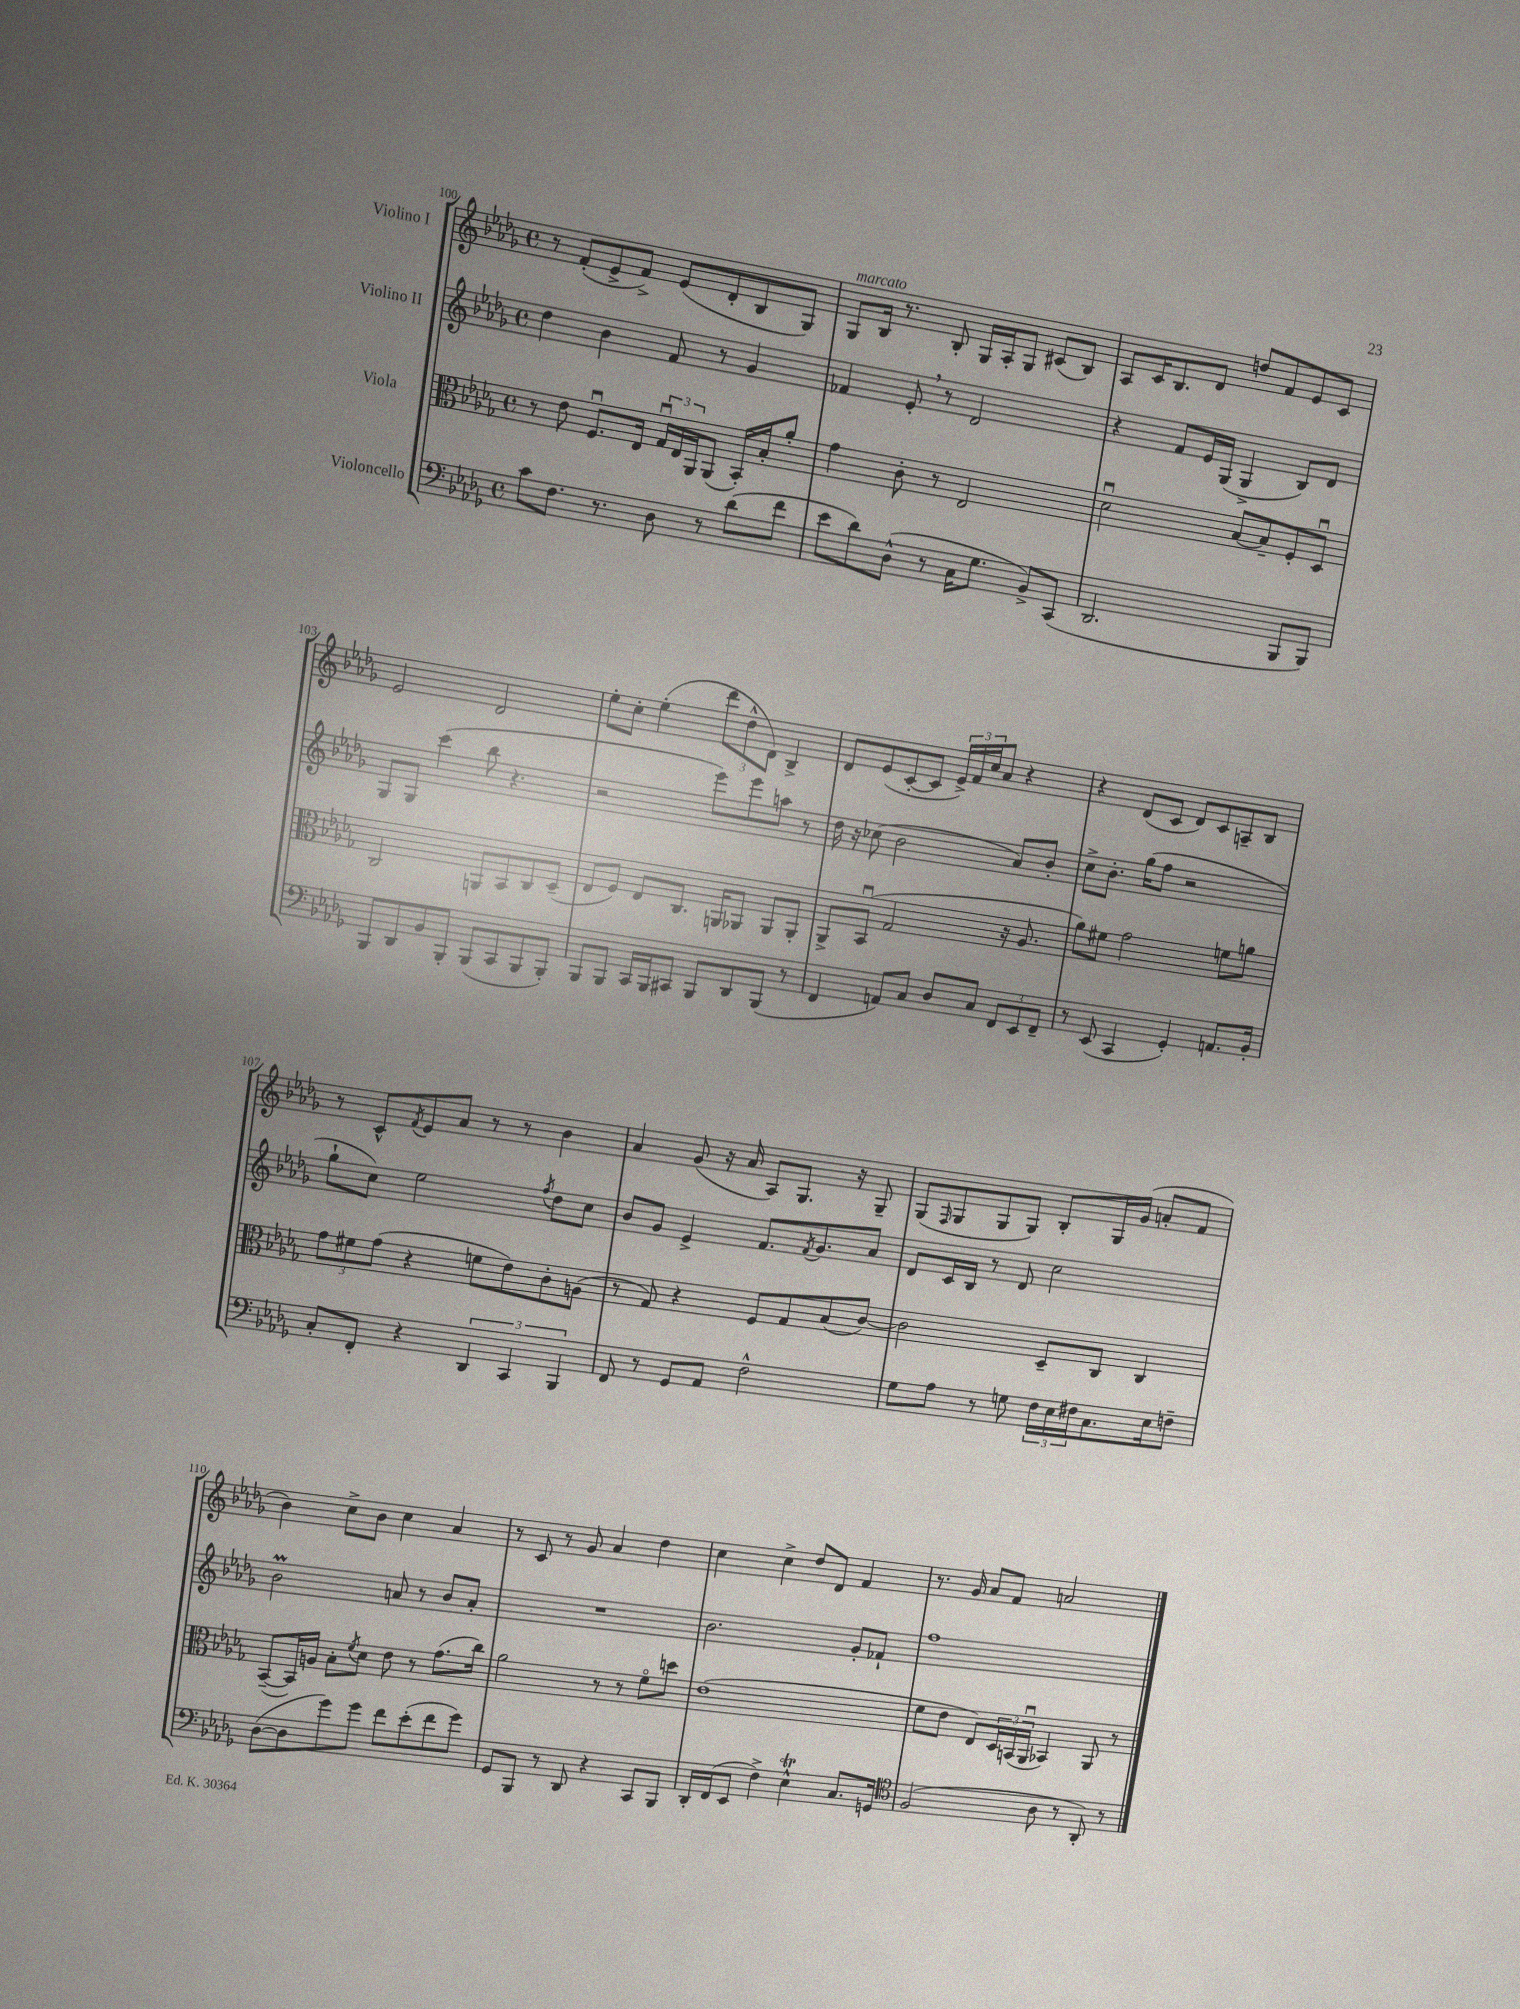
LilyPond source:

<<
\new StaffGroup <<
\new Staff = "s0" \with { instrumentName = "Violino I" } {
    \clef treble \key des \major \defaultTimeSignature \time 4/4
    r8 f'8-.( ees'8-> f'8->) ees'8( des'8-. bes8 ges8) |
    ges8^\markup { \italic "marcato" } bes16 r8. bes8-. ges16 aes16-. ges8 cis'8( bes8) |
    aes8 c'16 bes8. des'8 d''8 f'8 ees'8 c'8 |
    ees'2 des'2 |
    ees''8-. c''8-. ees''4-.( \tuplet 3/2 { des'''8 des''8-^ des'8) } bes4-> |
    des'8 ees'8( c'8~-. c'8 \tuplet 3/2 { ees'16->) f'16 c''16 } aes'8 r4 |
    r4 des'8( c'8 des'8) c'8 a8-- bes8 |
    r8 c'8-^ \acciaccatura { f'8 } ees'8 aes'8 r8 r8 bes'4 |
    aes'4 ges'8( r16 aes'16 aes8) ges8. r16 ges8-- |
    ges8( \grace { f16 } ges8 ges8 ges8) bes8-. ges16 ges'16( a'8-. f'8 |
    bes'4) c''8-> bes'8 c''4 aes'4 |
    r8 c'8 r8 ges'8 aes'4 des''4 |
    c''4 c''4-> des''8 des'8 f'4 |
    r8. ges'16 aes'8 f'8 a'2 \bar "|." |
}
\new Staff = "s1" \with { instrumentName = "Violino II" } {
    \clef treble \key des \major \defaultTimeSignature \time 4/4
    des''4 bes'4 f'8 r8 ges'4 |
    fes'4 ees'8-. \breathe r8 des'2 |
    r4 f'8 ees'16 ges16( ges4-> bes8) des'8 |
    ges8 ges8 c'''4( bes''8 r4. |
    r2 ees'''8) ees'''8 a''8 r8 |
    des''16 r16 ces''8( bes'2 aes'8) bes'8-. |
    c''8-> bes'8.-. ges''16( f''8 r2 |
    ges''8-! c''8) ees''2 \acciaccatura { f''8 } des''8 c''8 |
    bes'8 ges'8 ees'4-> f'8. \acciaccatura { f'8 } ges'8. aes'8 |
    des'8 c'16 bes16 r8 des'8 c''2 |
    bes'2\prall a'8 r8 bes'8 a'8-. |
    R1 |
    bes'2. ges'8-. fes'8-! |
    f''1 \bar "|." |
}
\new Staff = "s2" \with { instrumentName = "Viola" } {
    \clef alto \key des \major \defaultTimeSignature \time 4/4
    r8 ees'8 f8.\downbow ees16 \tuplet 3/2 { ges16\downbow ees16 aes,16 } aes,8( bes,16-.) bes16-. aes'8-. |
    ges'4 c'8-. r8 ees2 |
    des'2\downbow bes8~ bes8-- f8-. des8\downbow |
    c2 a,8 bes,8 c8 des8--( |
    ees8 f8) ees8 c8. a,16 aes,8 aes,8 aes,8-. |
    aes,8-> bes,8\downbow( ges2 r16 aes8. |
    aes'8) fis'8 ges'2 f'8 a'8 |
    \tuplet 3/2 { ges'8 fis'8 ges'8( } r4 f'8 ees'8) c'8-. a8( |
    r8 ges8) r4 f8 ges8 bes8( c'8~) |
    c'2 des8-- c8 c4 |
    bes,8~--( bes,16) a16 bes8-. \acciaccatura { f'8 } des'8 ees'8 r8 ges'8.( c''16) |
    aes'2 r8 r8 f'8\flageolet d''8 |
    ees'1( |
    f'8 ees'8 ees8) \tuplet 3/2 { des16 b,16( aes,16\downbow } bes,4) aes,8 r8 \bar "|." |
}
\new Staff = "s3" \with { instrumentName = "Violoncello" } {
    \clef bass \key des \major \defaultTimeSignature \time 4/4
    c'8 f8. r8. des8 r8 des'8( f'8 |
    ees'8 des'8) des8-^( r8 c16 ges8. bes,8->) c,8( |
    des,2. bes,,8 bes,,8) |
    bes,,8 des,8 bes,8 bes,,8-. bes,,8( c,8 bes,,8 bes,,8-.) |
    bes,,8 bes,,8 c,16 bes,,16 cis,8 bes,,8 des,8 bes,,8( r8 |
    f,4 a,8) c8 des8 c8 \tuplet 3/2 { f,8 ees,8 f,8-- } |
    r8 ees,8( c,4 ges,4-.) a,8. bes,16-. |
    c8-. f,8-. r4 \tuplet 3/2 { des,4 c,4 bes,,4 } |
    f,8 r8 ges,8 aes,8 f2-^ |
    ges8 aes8 r8 g8 \tuplet 3/2 { f16 ees16 fis16 } c8. ees16 f8-- |
    des8~( des8 ges'8) ges'8 f'8 ees'8-.( f'8 ges'8) |
    ges,8 bes,,8 r8 des,8 r4 c,8 bes,,8 |
    des,16-. f,16( ees,8 f4->) ees4-^\trill c8. g,16 |
    \clef tenor f2( aes8 r8 aes,8-.) r8 \bar "|." |
}
>>
>>
\layout { \context { \Score currentBarNumber = #100 } }
